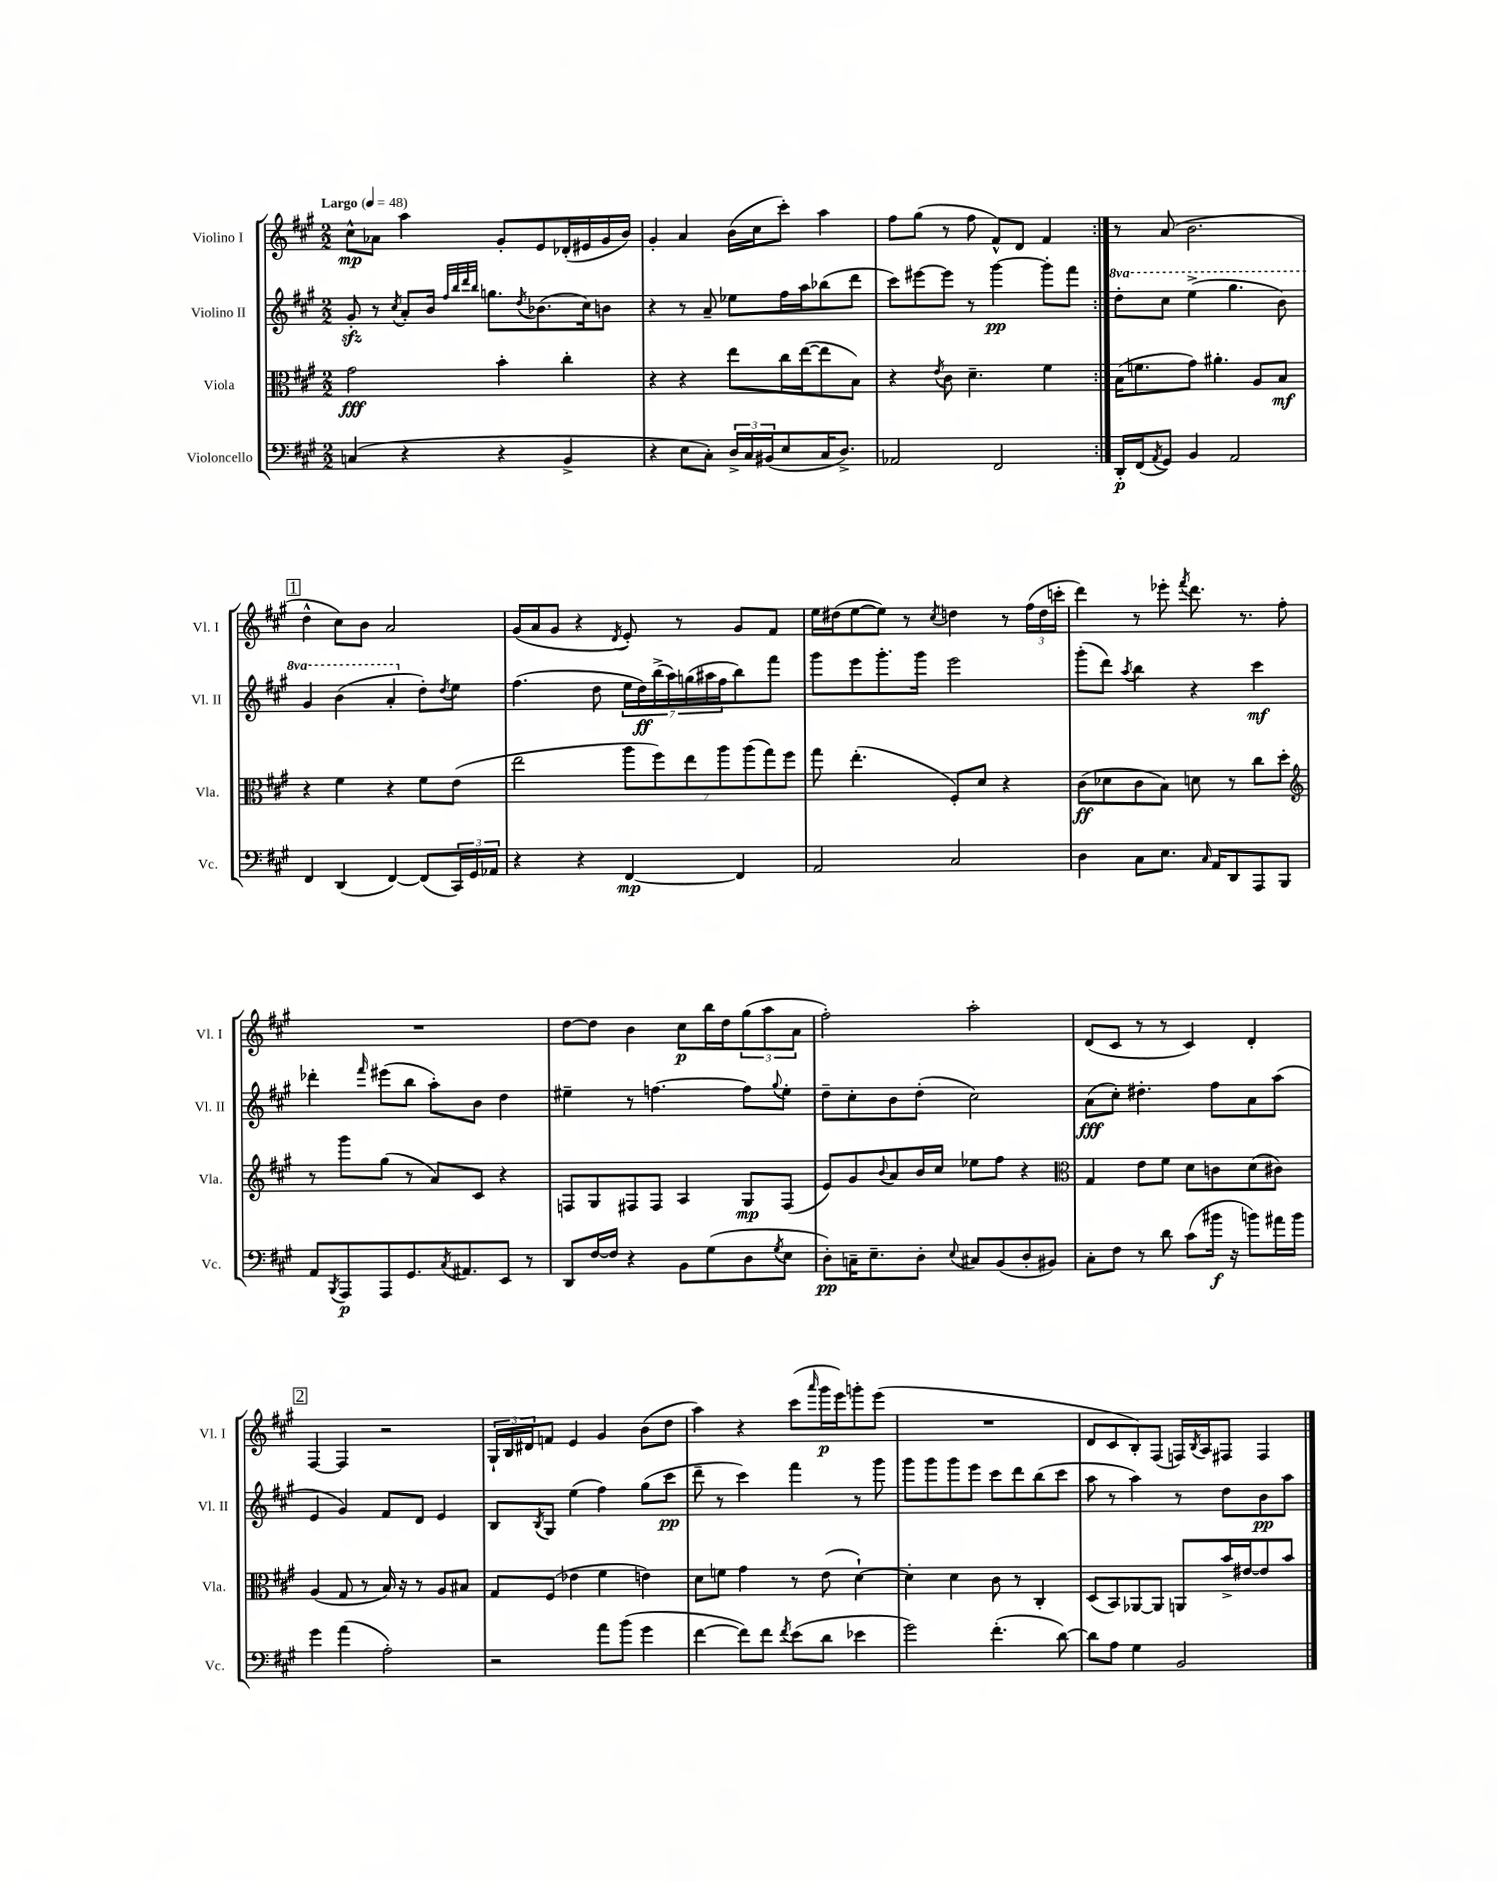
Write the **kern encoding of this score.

**kern	**dynam	**kern	**dynam	**kern	**dynam	**kern	**dynam
*part4	*part4	*part3	*part3	*part2	*part2	*part1	*part1
*staff4	*staff4	*staff3	*staff3	*staff2	*staff2	*staff1	*staff1
*I"Violoncello	*	*I"Viola	*	*I"Violino II	*	*I"Violino I	*
*I'Vc.	*	*I'Vla.	*	*I'Vl. II	*	*I'Vl. I	*
*clefF4	*	*clefC3	*	*clefG2	*	*clefG2	*
*k[f#c#g#]	*	*k[f#c#g#]	*	*k[f#c#g#]	*	*k[f#c#g#]	*
*M2/2	*	*M2/2	*	*M2/2	*	*M2/2	*
*MM48	*	*MM48	*	*MM48	*	*MM48	*
=1	=1	=1	=1	=1	=1	=1	=1
!	!	!	!	!	!	!LO:TX:a:B:t=Largo	!
(4Cn/	.	2g#\	fff	8g#zz'/	.	8cc#^^\L	mp
.	.	.	.	8r	.	8a-X\J	.
.	.	.	.	8qcc#/	.	.	.
4r	.	.	.	8a'/L	.	4aa\	.
.	.	.	.	16b/Jk	.	.	.
.	.	.	.	32qqff#/LLL	.	.	.
.	.	.	.	32qqbb/	.	.	.
.	.	.	.	32qqddd/	.	.	.
.	.	.	.	32qqbb/JJJ	.	.	.
.	.	.	.	8.ggn\L	.	.	.
4r	.	4b'\	.	.	.	8g#'/L	.
.	.	.	.	8qdd/	.	.	.
.	.	.	.	(8.b-X\	.	8e/	.
4BB^/	.	4cc#'\	.	.	.	(16d-X'/L	.
.	.	.	.	16cc#\k)	.	16e#X/	.
.	.	.	.	8bn\J	.	16g#/	.
.	.	.	.	.	.	16b/JJ)	.
=2	=2	=2	=2	=2	=2	=2	=2
4r	.	4r	.	4r	.	4g#'/	.
8E\L	.	4r	.	8r	.	4a/	.
8C#'\J)	.	.	.	8a~/	.	.	.
24D^/LL	.	8ee\L	.	8ee-X\L	.	(16b\LL	.
24C#/	.	.	.	.	.	.	.
.	.	.	.	.	.	16cc#\J	.
(24BB#X/J	.	.	.	.	.	.	.
8E/	.	16cc#\L	.	16ff#\L	.	8ccc#'\J)	.
.	.	([16ee\J	.	16aa\J	.	.	.
16C#/K	.	8ee\]	.	(8bb-X\	.	4aa\	.
8.D^/J)	.	.	.	.	.	.	.
.	.	8B\J)	.	8ddd\J	.	.	.
=3	=3	=3	=3	=3	=3	=3	=3
2AA-X/	.	4r	.	8ccc#\L)	.	8ff#\L	.
.	.	.	.	[8eee#X\	.	(8gg#\J	.
.	.	8qe/	.	.	.	.	.
.	.	8c#\	.	8eee#\J]	.	8r	.
.	.	4.d~\	.	8r	.	8ff#\	.
2FF#/	.	.	.	[4ggg#\	pp	8f#^^/L)	.
.	.	.	.	.	.	8d/J	.
.	.	4f#\	.	8ggg#'\L]	.	4f#/	.
.	.	.	.	8fff#\J	.	.	.
=4:|!	=4:|!	=4:|!	=4:|!	=4:|!	=4:|!	=4:|!	=4:|!
*	*	*	*	*8va	*	*	*
16DD'/LL	p	(16B\KL	.	8ddd'\L	.	8r	.
(16FF#/J	.	8.fn\	.	.	.	.	.
8qAA/	.	.	.	.	.	.	.
8GG#/J)	.	.	.	8ccc#\J	.	(8a/	.
4BB/	.	8g#\J)	.	(4eee^\	.	2.b\	.
.	.	4.a#X'\	.	.	.	.	.
2AA/	.	.	.	4.ggg#\	.	.	.
.	.	8A/L	.	.	.	.	.
.	.	8B/J	mf	8bb\)	.	.	.
!!LO:LB:g=z
!!LO:REH:place=s1:t=1
=5	=5	=5	=5	=5	=5	=5	=5
4FF#/	.	4r	.	4gg#/	.	4dd^^\	.
(4DD/	.	4f#\	.	(4bb\	.	8cc#\L)	.
.	.	.	.	.	.	8b\J	.
[4FF#/)	.	4r	.	4aa'/	.	2a/	.
*	*	*	*	*X8va	*	*	*
(8FF#/L]	.	8f#\L	.	8dd'\L)	.	.	.
.	.	.	.	8qdd/	.	.	.
24CC#/L)	.	(8e\J	.	8ee\J	.	.	.
24GG#/	.	.	.	.	.	.	.
24AA-X/JJ	.	.	.	.	.	.	.
=6	=6	=6	=6	=6	=6	=6	=6
4r	.	2ee\	.	(4.ff#\	.	(16g#/LL	.
.	.	.	.	.	.	16a/J	.
.	.	.	.	.	.	8g#/J	.
4r	.	.	.	.	.	4r	.
.	.	.	.	8dd\	.	.	.
.	.	.	.	.	.	8qd/	.
[4FF#/	mp	14aa\L	.	28ee\LL	.	8e'/)	.
.	.	.	.	28dd\)	ff	.	.
.	.	14ff#\)	.	(28bb^\	.	.	.
.	.	.	.	28aa\)	.	.	.
.	.	.	.	.	.	8r	.
.	.	14ee\	.	(28ggn\	.	.	.
.	.	.	.	28aa#X\	.	.	.
.	.	14aa\	.	28ff#\J	.	.	.
4FF#/]	.	.	.	8bb\)	.	8g#/L	.
.	.	(14aa\	.	.	.	.	.
.	.	14gg#\)	.	.	.	.	.
.	.	.	.	8fff#\J	.	8f#/J	.
.	.	14ff#\J	.	.	.	.	.
=7	=7	=7	=7	=7	=7	=7	=7
2AA/	.	8gg#\	.	8ggg#\L	.	16ee\LL	.
.	.	.	.	.	.	(16dd#X\J	.
.	.	(4.ee'\	.	8eee\	.	[8ee\	.
.	.	.	.	8.ggg#'\	.	8ee\J])	.
.	.	.	.	.	.	8r	.
.	.	.	.	16ggg#\Jk	.	.	.
.	.	.	.	.	.	8qcc#/	.
2C#/	.	8F#'/L)	.	2eee\	.	4ddn\	.
.	.	8d/J	.	.	.	.	.
.	.	4r	.	.	.	8r	.
.	.	.	.	.	.	(24ff#\LL	.
.	.	.	.	.	.	24dd\	.
.	.	.	.	.	.	24cccn'\JJ	.
=8	=8	=8	=8	=8	=8	=8	=8
4D\	.	(8c#\L	ff	(8ggg#'\L	.	4ddd\)	.
.	.	8d-X\	.	8ddd\J)	.	.	.
.	.	.	.	8qaa/	.	.	.
8C#\L	.	8c#\	.	4bb\	.	8r	.
8.E\J	.	8B\J)	.	.	.	8eee-X'\	.
.	.	.	.	.	.	8qfff#/	.
.	.	8dn\	.	4r	.	8.ddd\	.
16qqC#/	.	.	.	.	.	.	.
16AA/KL	.	.	.	.	.	.	.
8DD/	.	8r	.	.	.	.	.
.	.	.	.	.	.	8.r	.
8AAA/	.	8cc#\L	.	4ccc#\	mf	.	.
8BBB/J	.	8dd'\J	.	.	.	8ff#'\	.
!!LO:LB:g=z
=9	=9	=9	=9	=9	=9	=9	=9
*	*	*clefG2	*	*	*	*	*
8AA/L	.	8r	.	4ddd-X'\	.	1r	.
8qBBB/	.	.	.	.	.	.	.
8AAA/	p	8ggg#\L	.	.	.	.	.
.	.	.	.	16qqfff#/	.	.	.
8AAA/	.	(8gg#\J	.	(8eee#X\L	.	.	.
8.GG#/	.	8r	.	8bb\J	.	.	.
.	.	8a/L)	.	8aa'\L)	.	.	.
8qC#/	.	.	.	.	.	.	.
8.AA#X/	.	.	.	.	.	.	.
.	.	8c#/J	.	8b\J	.	.	.
8EE/J	.	4r	.	4dd\	.	.	.
8r	.	.	.	.	.	.	.
=10	=10	=10	=10	=10	=10	=10	=10
8DD/L	.	8Fn/L	.	4ee#X~\	.	[8dd\L	.
[16F#/L	.	8G#/	.	.	.	8dd\J]	.
16F#/JJ]	.	.	.	.	.	.	.
4r	.	8F#X/	.	8r	.	4b\	.
.	.	8F#/J	.	[4.ffn\	.	.	.
8BB\L	.	4A/	.	.	.	8cc#\L	p
(8G#\	.	.	.	.	.	16bb\L	.
.	.	.	.	.	.	16dd\J	.
8D\	.	8G#/L	mp	8ff\L]	.	(12gg#\	.
.	.	.	.	.	.	12aa\	.
8qG#/	.	.	.	8qqgg#/	.	.	.
8E\J	.	(8F#/J	.	8ee#'\J	.	.	.
.	.	.	.	.	.	12a\J	.
=11	=11	=11	=11	=11	=11	=11	=11
8D'\L)	pp	8e/L)	.	8dd~\L	.	2ff#'\)	.
16Cn~\K	.	8g#/	.	8cc#'\	.	.	.
8.E~\	.	.	.	.	.	.	.
.	.	8qqb/	.	.	.	.	.
.	.	8a/	.	8b\	.	.	.
8D'\J	.	16b/L	.	(8dd'\J	.	.	.
.	.	16cc#/JJ	.	.	.	.	.
8qqE/	.	.	.	.	.	.	.
8C#X/L	.	8ee-X\L	.	2cc#\)	.	2aa'\	.
(8BB/	.	8ff#\J	.	.	.	.	.
8D'/	.	4r	.	.	.	.	.
8BB#X/J)	.	.	.	.	.	.	.
=12	=12	=12	=12	=12	=12	=12	=12
*	*	*clefC3	*	*	*	*	*
8C#'\L	.	4G#/	.	(8a\L	fff	(8d/L	.
8F#\J	.	.	.	8cc#'\J)	.	8c#/J	.
8r	.	8e\L	.	4.dd#X'\	.	8r	.
8d\	.	8f#\J	.	.	.	8r	.
(8c#\L	.	8d\L	.	.	.	4c#/)	.
16b#X\Jk	f	8cn\	.	8ff#\L	.	.	.
16r	.	.	.	.	.	.	.
8bn\L)	.	(8d\	.	8a\	.	4d'/	.
16a#X\L	.	8c#X\J)	.	(8aa\J	.	.	.
16b\JJ	.	.	.	.	.	.	.
!!LO:LB:g=z
!!LO:REH:place=s1:t=2
=13	=13	=13	=13	=13	=13	=13	=13
4g#\	.	(4A/	.	4e/	.	[4F#/	.
(4a\	.	8G#/	.	4g#/)	.	4F#/]	.
.	.	8r	.	.	.	.	.
2A'\)	.	16B/)	.	8f#/L	.	2r	.
.	.	16r	.	.	.	.	.
.	.	8r	.	8d/J	.	.	.
.	.	8A/L	.	4e/	.	.	.
.	.	8B#X/J	.	.	.	.	.
=14	=14	=14	=14	=14	=14	=14	=14
2r	.	8G#/L	.	8B/L	.	24G#`/LL	.
.	.	.	.	.	.	24B/	.
.	.	.	.	.	.	24d#X/J	.
.	.	.	.	8qB/	.	.	.
.	.	(8F#/J	.	8G#/J	.	8fn/J	.
.	.	4e-X\	.	(4ee\	.	4e/	.
8a\L	.	4f#\	.	4ff#\)	.	4g#/	.
(8b\J	.	.	.	.	.	.	.
4g#\	.	4en\)	.	(8gg#\L	.	(8b\L	.
.	.	.	.	8ccc#\J	pp	8dd\J	.
=15	=15	=15	=15	=15	=15	=15	=15
[4f#\	.	8d\L	.	8ddd~\	.	4aa\)	.
.	.	8fn\J	.	8r	.	.	.
8f#\L])	.	4g#\	.	4ccc#\)	.	4r	.
8f#\J	.	.	.	.	.	.	.
8qf#/	.	.	.	.	.	.	.
(8e\L	.	8r	.	4fff#\	.	(8ccc#\L	.
.	.	.	.	.	.	16qqaaa/	.
8d\J	.	(8e\	.	.	.	16ggg#\L	p
.	.	.	.	.	.	16eee\J)	.
4e-X\	.	[4d`\)	.	8r	.	8gggn'\	.
.	.	.	.	8ggg#\	.	(8eee\J	.
=16	=16	=16	=16	=16	=16	=16	=16
2g#\)	.	4d'\]	.	8ggg#\L	.	1r	.
.	.	.	.	8ggg#\	.	.	.
.	.	4d\	.	8ggg#\	.	.	.
.	.	.	.	8eee\J	.	.	.
(4.f#'\	.	8c#\	.	8ccc#\L	.	.	.
.	.	8r	.	8ddd\	.	.	.
.	.	4C#'/	.	(8bb\	.	.	.
[8d\)	.	.	.	8ccc#\J	.	.	.
=17	=17	=17	=17	=17	=17	=17	=17
8d\L]	.	(8D/L	.	8aa\	.	8d/L	.
8A\J	.	8BB/)	.	8r	.	8c#/	.
4G#\	.	[8AA-X/	.	4aa\)	.	8B'/)	.
.	.	8AA-/J]	.	.	.	(8F#/J	.
2BB/	.	8AAn/L	.	8r	.	16Fn/LL)	.
.	.	.	.	.	.	8qB/	.
.	.	.	.	.	.	16A/J	.
.	.	16b^/L	.	8dd\L	.	8F#X/J	.
.	.	[16e#X/J	.	.	.	.	.
.	.	8e#/]	.	8b\	pp	4F#/	.
.	.	8b/J	.	8aa\J	.	.	.
==	==	==	==	==	==	==	==
*-	*-	*-	*-	*-	*-	*-	*-
